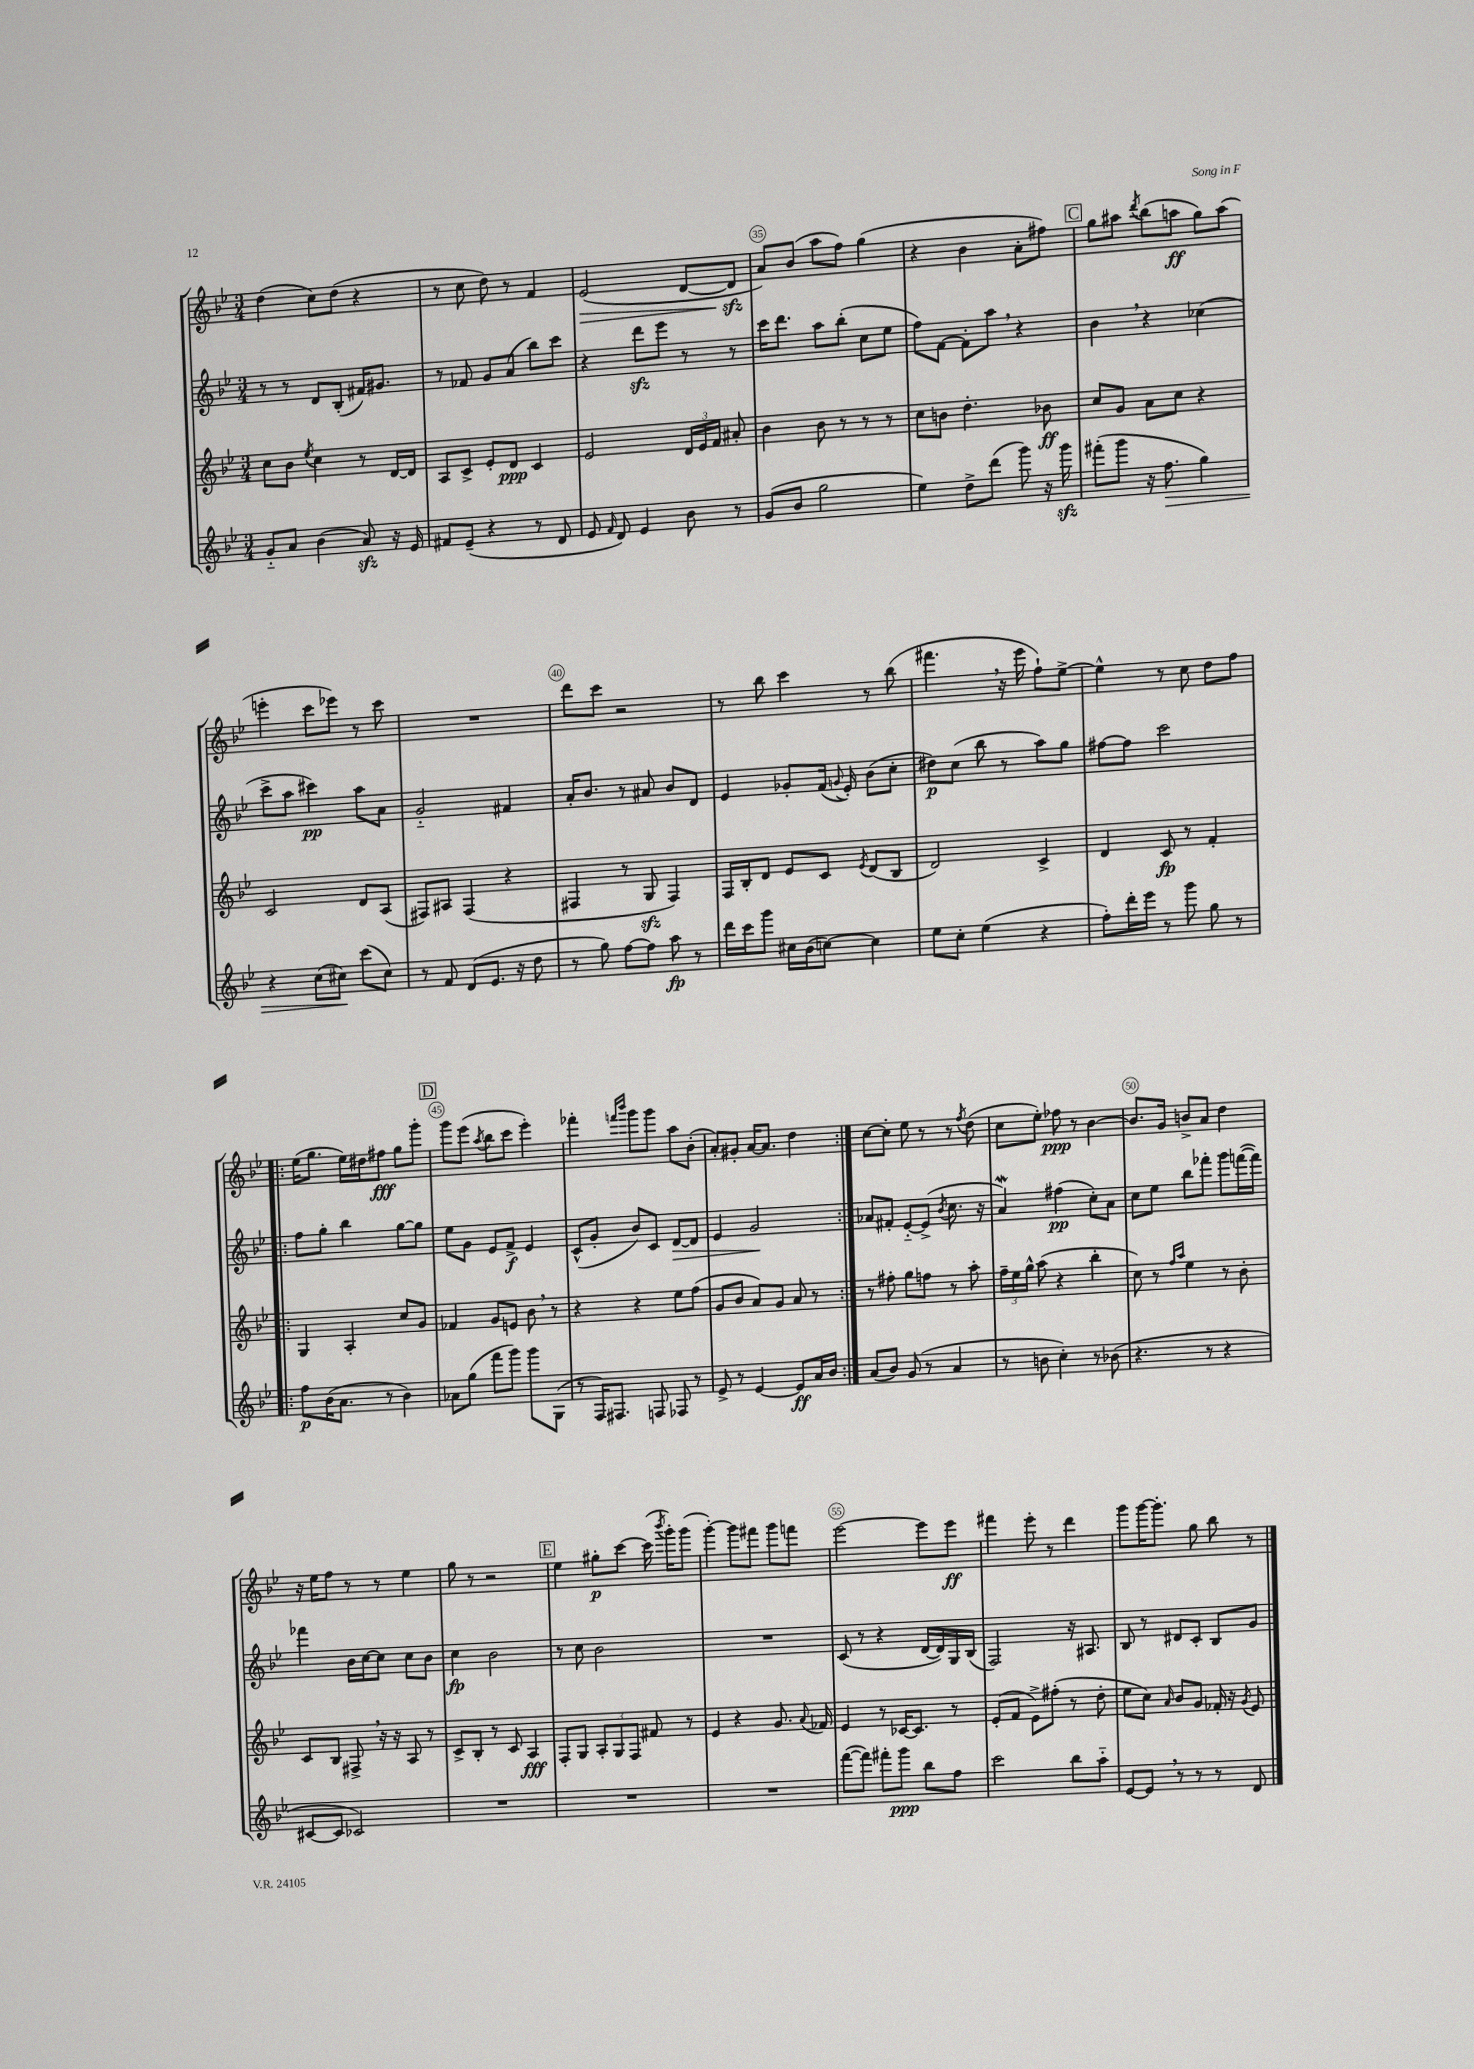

**kern	**kern	**kern	**kern
*staff4	*staff3	*staff2	*staff1
*clefG2	*clefG2	*clefG2	*clefG2
*k[b-e-]	*k[b-e-]	*k[b-e-]	*k[b-e-]
*M3/4	*M3/4	*M3/4	*M3/4
8g'~	8cc	8r	(4dd
8a	8b-	8r	.
.	8qee-	.	.
(4b-	4cc	8d	8cc)
.	.	(8B-'	(8dd
8a)	8r	16f#)	4r
.	.	8.g#	.
16r	[16d	.	.
16e-	16d]	.	.
=	=	=	=
8f#	8A	8r	8r
(8e-~	8c^	8f-	8cc
4r	8e-'	8g	8dd)
.	8d	(8a	8r
8r	4c	8bb-)	4f
8d	.	8ccc	.
=	=	=	=
8e-	2e-	4r	(2e-
16qqf	.	.	.
8d)	.	.	.
4e-	.	8ddd	.
.	.	8eee-	.
8b-	24d	8r	[8d
.	24e-	.	.
.	24f	.	.
8r	8a#'	8r	8d]
=	=	=	=
(8g	4b-	16ccc	8a)
.	.	8.ddd	.
8b-	.	.	(8b-
2gg	8b-	8aa	8aa
.	8r	(8bb-'	8ff)
.	8r	8cc	(4gg
.	8r	8ee-	.
=	=	=	=
4ee-)	8cc	8ff)	4r
.	8b	[8f	.
8dd^	4.dd'	8f']	4b-
(8ddd	.	8aa	.
8ggg)	.	4r	8a'
16r	8b-	.	8ff#)
16ggg	.	.	.
=	=	=	=
(8fff#'	8cc	4b-	8gg
8ggg	8g	.	8aa#
.	.	.	8qddd
16r	8a	4r	(8bb-
8.ff	.	.	.
.	8cc	.	8aa
4gg)	4r	(4cc-	8gg)
.	.	.	(8aa
=	=	=	=
4r	2c	8ccc^	4eee'
.	.	8aa	.
(8cc	.	4ccc#)	8ccc
8cc#)	.	.	8eee-)
(8ccc	8d	8aa	8r
8cc#)	(8A	8a	8ccc
=	=	=	=
8r	8F#)	2g'~	2.r
8f	8A#	.	.
(8d	(4F#	.	.
8.e-	.	.	.
.	4r	4f#	.
16r	.	.	.
8dd	.	.	.
=	=	=	=
8r	4F#	16a'	8ddd
.	.	8.b-	.
8gg)	.	.	8ccc
[8ff	8r	8r	2r
8ff]	8G	8a#	.
8aa	4F#)	8b-	.
8r	.	8d	.
=	=	=	=
16ddd	16F	4e-	8r
16ccc	16B-'	.	.
8ggg	8d	.	8bb-
16cc#	8e-	8g-'	4ccc
(16b-	.	.	.
[8cc)	8c	(16f	.
.	.	8qqg	.
.	.	16e-')	.
.	8qe-	.	.
4cc]	(8d	(8b-	8r
.	8B-	8cc'	(8bb-
=	=	=	=
8ee-	2d)	8dd#)	4.fff#
8cc'	.	(8cc	.
(4ee-	.	8bb-	.
.	.	8r	16r
.	.	.	16eee-
4r	4c^	8aa)	8ff`)
.	.	8gg	[8ee-^
=	=	=	=
8ff')	4d	[8ff#	4ee-^^]
16ddd'	.	8ff#]	.
16eee-	.	.	.
8r	8c	2ccc	8r
8ggg	8r	.	8cc
8gg	4f'	.	8dd
8r	.	.	8ff
=!|:	=!|:	=!|:	=!|:
8ff	4G	8ff	(16ee-
.	.	.	8.gg
(16b-	.	8gg'	.
8.a	.	.	.
.	4A'	4bb-	16ee-)
.	.	.	16dd#
8r	.	.	8ff#
4b-)	8cc	[8gg	8gg
.	8g	8gg]	8ggg'
=	=	=	=
8a-	4f-	8ee-	8ggg
(8gg	.	8g	(8eee-
.	.	.	8qaa
8fff	8g	8e-	8bb-
8ggg)	8e	8f^	8ccc
8ggg	8b-	4e-	4eee-')
(8G	8r	.	.
=	=	=	=
8r	4r	(8c^^	4fff-'
16F)	.	8g'	.
8.F#	.	.	.
.	.	.	16qqfff
.	.	.	16qqbbb-
.	4r	8b-)	8ggg
8F	.	8c	8ggg
8F-	8ee-	[8d	8aa
8r	(8ff	8d]	(8b-'
=	=	=	=
8e-^	8g	4e-	8a')
8r	8b-	.	8g#'
[4e-	8a)	2g	[16a
.	.	.	8.a]
.	8g	.	.
8e-]	8a	.	4dd
16a	8r	.	.
16b-	.	.	.
=:|!	=:|!	=:|!	=:|!
(8a	8r	8a-	[8cc
8b-)	8ff#'	8f#'	8cc']
(8g	8gg	[8e-'~	8ee-
8r	8ff	(8e-^]	8r
.	.	8qb-	.
4a	8r	8.cc	8r
.	.	.	8qff
.	8aa'	.	(8dd
.	.	16r	.
=	=	=	=
8r	24ff~	4a)	8cc
.	24ee-	.	.
.	24gg^^	.	.
8b	(8aa	.	8ee-')
4cc')	4r	(4ff#	8ff-
.	.	.	8r
8r	4bb-'	8cc')	[4b-
(8b-	.	8a	.
=	=	=	=
4.r	8cc)	8cc	8.b-]
.	8r	8ee-	.
.	.	.	16g
.	16qqff	.	.
.	16qqaa	.	.
.	4ee-	8bb-	8b^
8r	.	8fff-'	8a
4r	8r	8ggg	4dd
.	8b-'	([16fff	.
.	.	16fff])	.
=	=	=	=
[8c#	8c	4fff-	16r
.	.	.	16ee-
8c#]	8B-	.	8ff
2c-)	8F#^	16b-	8r
.	.	[16cc	.
.	16r	8cc]	8r
.	16r	.	.
.	8A	8cc	4ee-
.	8r	8b-	.
=	=	=	=
2.r	8c^	4cc	8gg
.	8B-'	.	8r
.	8r	2b-	2r
.	8c	.	.
.	4A	.	.
=	=	=	=
2.r	8F'	8r	4ee-
.	8G	8cc	.
.	12A'	2b-	8gg#'
.	12G	.	.
.	.	.	[8ccc
.	12F	.	.
.	8f#	.	(16ccc]
.	.	.	8qbbb-
.	.	.	16ggg')
.	8r	.	(8ggg
=	=	=	=
2.r	4e-	2.r	[4ggg')
.	4r	.	8ggg]
.	.	.	8fff#
.	8.g	.	8ggg
.	.	.	8fff
.	8qqa	.	.
.	16f-	.	.
=	=	=	=
([8fff	4e-	(8c	[2eee-
8fff])	.	8r	.
8fff#'	8r	4r	.
8ggg	[16c-	.	.
.	8.c-]	.	.
8bb-	.	[16d	8eee-]
.	.	16d])	.
8ff	8r	16G	8eee-
.	.	(16B-	.
=	=	=	=
2ccc	(8e-'	2F)	4fff#
.	8f	.	.
.	8e-^)	.	8eee-'
.	(8ff#'	.	8r
8bb-	8r	16r	4ddd
.	.	8.A#	.
8aa'~	8dd'	.	.
=	=	=	=
[8e-	8ee-	8B-	8ggg
8e-]	8cc)	8r	[16ggg
.	.	.	8.ggg']
.	16qqa	.	.
8r	8b-	8d#	.
8r	8g	8c'	8gg
8r	16f-'	8B-	8bb-
.	16r	.	.
.	8qg	.	.
8d	8e-	8g	8r
==	==	==	==
*-	*-	*-	*-
